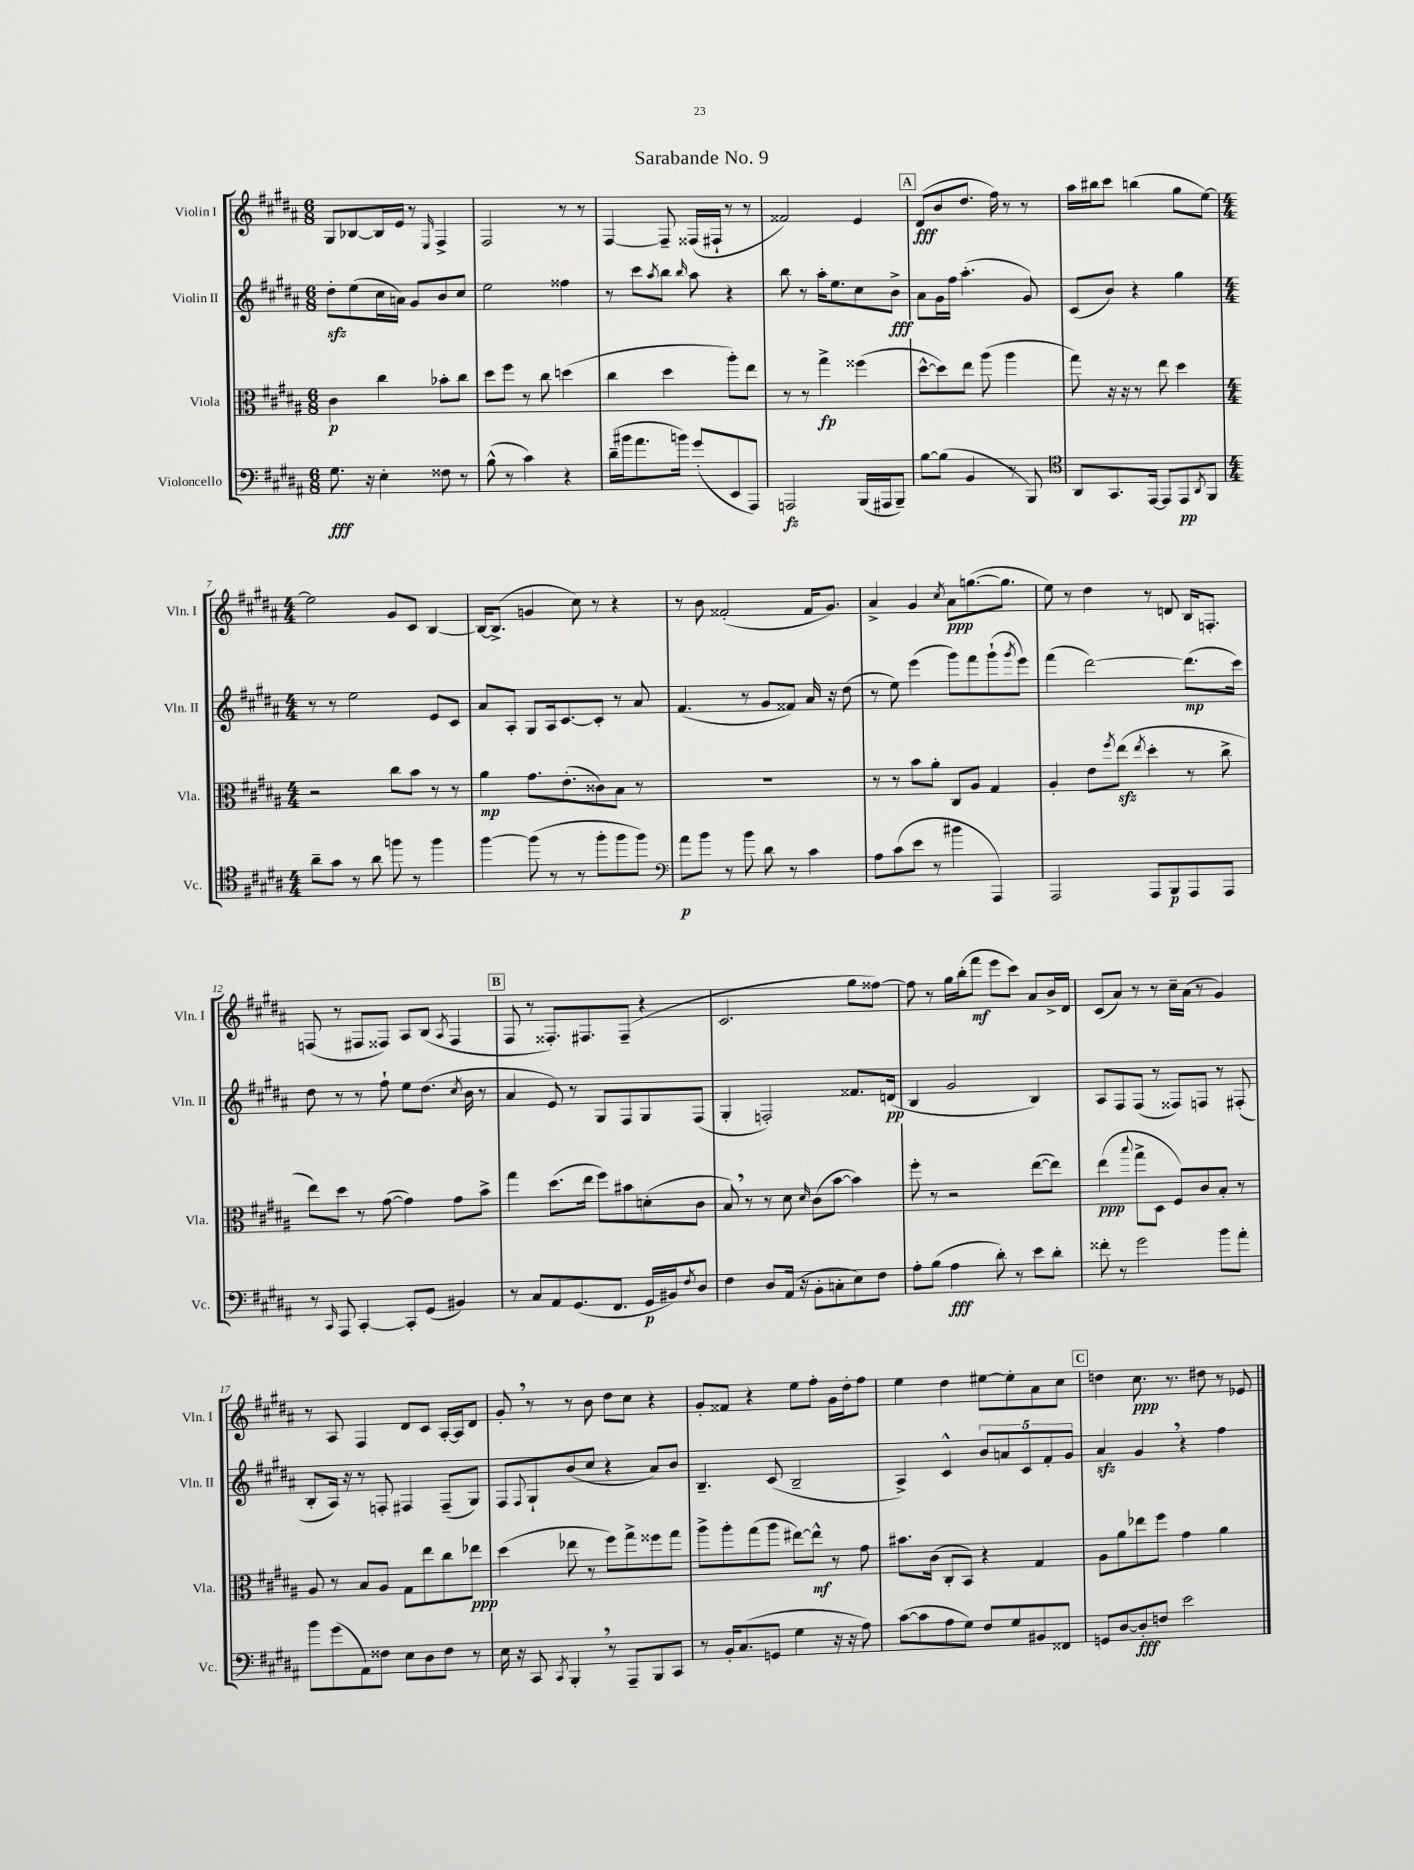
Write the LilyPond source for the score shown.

\header { title = "Sarabande No. 9" }
<<
\new StaffGroup <<
\new Staff = "s0" \with { instrumentName = "Violin I" shortInstrumentName = "Vln. I" } {
    \clef treble \key b \major \numericTimeSignature \time 6/8
    gis8 bes8~ bes16 e'16 r8 \grace { e16 } fis4-> |
    fis2 r8 r8 |
    fis4~ fis8-- fisis16( fis16-! r8 r8 |
    fisis'2) e'4 |
    \mark \markup { \box "A" } dis'8\fff( b'8 dis''8. fis''16) r8 r8 |
    ais''16 bis''16 cis'''8 b''4( gis''8 e''8~) |
    \numericTimeSignature \time 4/4 e''2 gis'8 cis'8 b4~ |
    b16~ b8.->( g'4 cis''8) r8 r4 |
    r8 b'8 fisis'2-.( fisis'16 gis'8.) |
    ais'4-> gis'4 \acciaccatura { cis''8 } ais'8\ppp g''8.~( g''8. |
    e''8) r8 dis''4 r8 d'8 b16 f8.-. |
    f8( r8 fis8 fisis8) ais8 b8( \acciaccatura { ais8 } fisis4 |
    \mark \markup { \box "B" } fis8 r8 fisis8.-.) fis8. fis8--( r4 |
    cis'2. gis''8 fisis''8~) |
    fisis''8 r8 gis''16 b''16-.( fis'''8\mf e'''8 cis'''8) ais'8 b'16-> dis'16 |
    cis'8( ais'8) r8 r8 cis''16-- ais'16( r8 gis'4) |
    r8 ais8 fis4 dis'8 cis'8 ais16~-. ais16 dis'8 |
    gis'8-. \breathe r8 r8 b'8 dis''8 cis''8 r4 |
    gis'8-. fisis'8 r4 e''8 fis''8-. gis'16 dis''16-. fis''8 |
    e''4 dis''4 eis''8~ eis''8-. ais'8 cis''8 |
    \mark \markup { \box "C" } d''4 cis''8.\ppp r8. dis''8 r8 ees'8 \bar "|." |
}
\new Staff = "s1" \with { instrumentName = "Violin II" shortInstrumentName = "Vln. II" } {
    \clef treble \key b \major \numericTimeSignature \time 6/8
    dis''8-.\sfz e''8( cis''16 a'16) gis'8 b'8 cis''8 |
    e''2 fisis''4 |
    r8 cis'''8 \acciaccatura { ais''8 } b''8 \grace { b''16 } ais''8 r4 |
    b''8 r8 ais''16-. e''8. cis''8 b'8->\fff |
    \mark \markup { \box "A" } ais'8 gis'16 fis''16 ais''4.-.( gis'8) |
    cis'8( b'8) r4 gis''4 |
    \numericTimeSignature \time 4/4 r8 r8 e''2 e'8 cis'8 |
    ais'8 ais8-. gis8 ais16 cis'8.~ cis'8-. r8 ais'8 |
    fis'4.( r8 gis'8 fisis'8) ais'16 r16 dis''8( |
    r8 e''8) e'''4( gis'''8) fis'''8 gis'''8-!( \acciaccatura { gis'''8 } e'''8) |
    fis'''4( dis'''2~) dis'''8.\mp( cis'''16) |
    dis''8 r8 r8 fis''8-! e''8 dis''8.( \acciaccatura { cis''8 } b'16 r8 |
    \mark \markup { \box "B" } ais'4 e'8) r8 gis8 fis8 gis8 fis8( |
    gis4-. f2-.) fisis'8. d'16\pp( |
    b4 gis'2 b4) |
    ais8 fis8 fis8( r8 fisis8) f8 r8 fis8-.( |
    b8-. ais16) r16 r8 f8-. fis4 fis8--( gis8) |
    fis8 \appoggiatura { fis8 } gis8-! b'8( cis''8 r4 ais'8) b'8 |
    b4.-- cis'8( b2-- |
    ais4->) cis'4-^ \tuplet 5/4 { b'8 a'8 cis'8 fis'8-. gis'8 } |
    \mark \markup { \box "C" } ais'4\sfz gis'4 \breathe r4 fis''4 \bar "|." |
}
\new Staff = "s2" \with { instrumentName = "Viola" shortInstrumentName = "Vla." } {
    \clef alto \key b \major \numericTimeSignature \time 6/8
    cis'4\p cis''4 bes'8-. cis''8 |
    dis''8 fis''8 r8 cis''8 d''4( |
    cis''4 dis''4 ais''8-.) e''8 |
    r8 r8 gis''4->\fp fisis''4( |
    \mark \markup { \box "A" } dis''8~-^ dis''8) e''8 ais''8( ais''4 |
    gis''8) r16 r16 r8 e''8 dis''4 |
    \numericTimeSignature \time 4/4 r2 cis''8 b'8 r8 r8 |
    ais'4\mp gis'8. e'8.-.( cisis'8) b8 r8 |
    R1 |
    r8 r8 b'8 ais'8-. cis8 ais8 gis4 |
    ais4-. e'8 \acciaccatura { fis''8 } e''8\sfz( \acciaccatura { e''8 } dis''4-. r8 cis''8-> |
    e''8) dis''8 r8 gis'8~( gis'4) gis'8 b'8-> |
    \mark \markup { \box "B" } gis''4 dis''8.( e''16 fis''8) bis'8 d'8-.( cis'8 |
    b8) \breathe r8 r8 dis'8 \grace { dis'16 } cis'8( b'8~ b'4) |
    fis''8-. r8 r2 e''8~( e''8) |
    e''4\ppp( \appoggiatura { b''8 } gis''8-> dis8 fis8) cis'8 b8-. r8 |
    ais8 r8 b8 ais8 gis8 e''8 cis''8 ees''8\ppp |
    dis''4( ees''8 r8 fis''8) gis''8-> fisis''8 gis''8 |
    ais''8-> ais''8-. gis''8( ais''8 eis''8~) eis''8-^\mf r8 gis'8 |
    bis'8. cis'16( cis8-. b,8) r4 gis4 |
    \mark \markup { \box "C" } ais8 ais'8 ees''8 fis''8 gis'4 ais'4 \bar "|." |
}
\new Staff = "s3" \with { instrumentName = "Violoncello" shortInstrumentName = "Vc." } {
    \clef bass \key b \major \numericTimeSignature \time 6/8
    gis8.\fff r16 e4-. fisis8 r8 |
    b8-^( r8 cis'4) r4 |
    dis'16--( bis'16 ais'8. b'16) gis'8-.( e,8 ais,,8) |
    a,,2\fz b,,16( ais,,16 b,,8--) |
    \mark \markup { \box "A" } b8~ b8( b,4 r8 b,,8) |
    \clef tenor ais,8 gis,8. e,16~ e,8 e,8\pp \acciaccatura { ais,8 } fis,8 |
    \numericTimeSignature \time 4/4 ais'8-- gis'8 r8 ais'8 f''8 r8 f''4 |
    fis''4~ fis''8( r8 r8 fis''8-. fis''8 fis''8) |
    \clef bass ais'8\p b'8 r8 b'8 dis'8 r8 cis'4 |
    ais8 cis'8( e'8 r8 bis'4 ais,,4) |
    ais,,2 ais,,8 b,,8\p ais,,8 ais,,8 |
    r8 \grace { cis,16 } ais,,8 cis,4~-. cis,8-. gis,8( bis,4) |
    \mark \markup { \box "B" } r8 cis8 ais,8 gis,8.( fis,8. gis,16\p bis,16) \acciaccatura { fis8 } dis8 |
    fis4 dis8 ais,16( r16 b,8-. c8-. e8) fis8 |
    ais8-. b8( ais4\fff dis'8-.) r8 e'8 dis'8-. |
    fisis'8-. r8 gis'2 b'8 ais'8-. |
    b'8 gis'8( ais,8) fisis8 e8 dis8 fisis8 r8 |
    e16 r16 cis,8 \acciaccatura { cis,8 } b,,4-. \breathe r8 ais,,8-- b,,8 cis,8 |
    r8 b,16-. cis8.( g,8 gis4 r16 r16 ais8) |
    cis'8~( cis'8 ais8 gis8) fis8 gis8 bis,8 fisis,8 |
    \mark \markup { \box "C" } g,8 dis8~ dis8-.\fff f8 e'2 \bar "|." |
}
>>
>>
